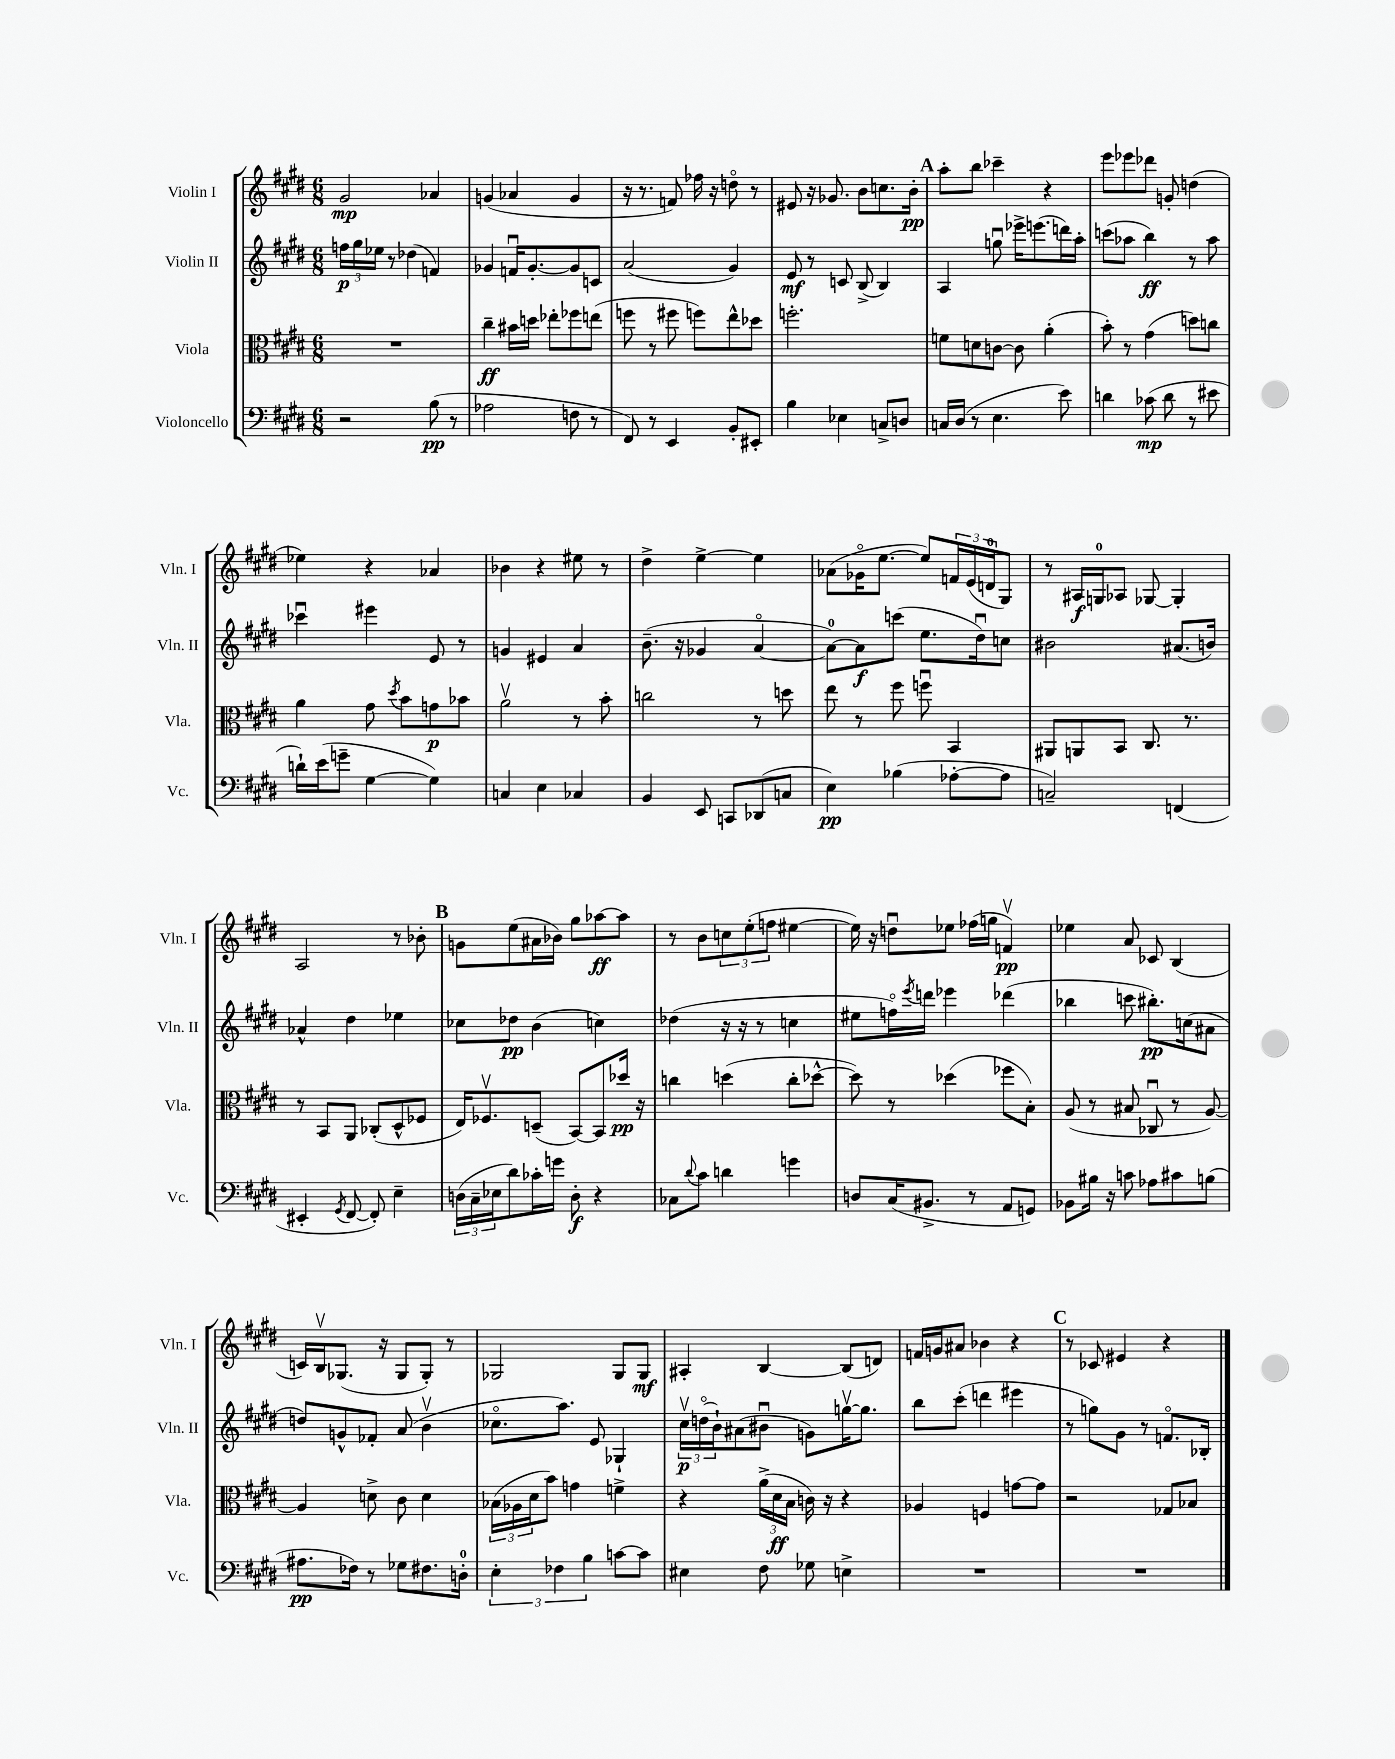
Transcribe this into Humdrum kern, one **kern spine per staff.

**kern	**kern	**kern	**kern
*staff4	*staff3	*staff2	*staff1
*clefF4	*clefC3	*clefG2	*clefG2
*k[f#c#g#d#]	*k[f#c#g#d#]	*k[f#c#g#d#]	*k[f#c#g#d#]
*M6/8	*M6/8	*M6/8	*M6/8
2r	2.r	24ff	2g#
.	.	24gg#	.
.	.	24ee-	.
.	.	8r	.
.	.	(4dd-	.
(8B	.	4f)	4a-
8r	.	.	.
=	=	=	=
2A-	4cc#~	4g-	(4g
.	16b#	16fu	4a-
.	16dd	[8.g-'	.
.	8ee-'	.	.
8F	8ff-	8g-]	4g
8r	(8ee	8c	.
=	=	=	=
8FF#)	8ff	(2a	16r
.	.	.	8.r
8r	8r	.	.
4EE	8ff#	.	8f)
.	8ff)	.	16ff-
.	.	.	16r
8BB'	8ee^^	4g#)	8ddo
8EE#'	8dd-	.	8r
=	=	=	=
4B	2.ff'	8e	8e#
.	.	8r	16r
.	.	.	8.g-
4E-	.	8c	.
.	.	(8B^	8b
8C^	.	4B)	8.cc
8D	.	.	.
.	.	.	16b'
=	=	=	=
16C	8f	4A	8aa'
(16D#	.	.	.
8r	8d	.	8bb
4.E	[8c	8ggu	4ccc-~
.	8c]	16eee-^	.
.	.	(8.eee	.
.	(4a'	.	4r
8e)	.	16ddd)	.
.	.	16aa'	.
=	=	=	=
4d	8b')	(8ccc	8eee
.	8r	8aa-	8eee-
(8c-	(4g#	4bb)	8ddd-
8d	.	.	8g'
8r	8dd)	8r	(4dd
8e#	8cc	8aa-	.
=	=	=	=
16d`)	4a	4ccc-u	4ee-)
(16e	.	.	.
8g~	.	.	.
[4G#	8g#	4eee#	4r
.	8qdd#	.	.
.	8b	.	.
4G#])	8g	8e	4a-
.	8b-	8r	.
=	=	=	=
4C	2av	4g	4b-
4E	.	4e#	4r
4C-	8r	4a	8ee#
.	8b'	.	8r
=	=	=	=
4BB	2cc	(8.b~	4dd#^
.	.	16r	.
8EE	.	4g-	[4ee^
8CC	.	.	.
(8DD-	8r	[4ao	4ee]
8C	8dd	.	.
=	=	=	=
4E)	8ee	8a_)	(8a-
.	8r	8a]	16g-o
.	.	.	[8.ee
(4B-	8ff#	(8ccc	.
.	8ffu	8.ee	8ee])
[8A-'	4BB	.	24f
.	.	.	(24e
.	.	16dd#u)	.
.	.	.	24d
8A-]	.	8cc	8G#)
=	=	=	=
2C~)	8AA#	2b#	8r
.	8AA	.	16A#
.	.	.	16G
.	8BB	.	8A-
.	8.C#	.	[8G-
(4FF	.	(8.a#	4G-']
.	8.r	.	.
.	.	16b)	.
=	=	=	=
4EE#'	8r	4a-^^	2A
.	8BB	.	.
8qGG#	.	.	.
[8FF#	8AA	4dd#	.
8FF#'])	(8C-'	.	.
4E~	8D#^^	4ee-	8r
.	8F-	.	8b-'
=	=	=	=
(24D	16E)	8cc-	8g
24C#~	.	.	.
.	8.F-v	.	.
24E-	.	.	.
8d#)	.	8dd-	(8ee
16c-'	(8D~	(4b	16a#
16g	.	.	16b-)
8D'	[8BB)	.	8gg#
4r	8BB]	4cc)	[8aa-
.	16dd-	.	8aa-]
.	16r	.	.
=	=	=	=
8C-	4cc	(4dd-	8r
8qqd#	.	.	.
8c#	.	.	8b
4d	(4dd	16r	12cc
.	.	16r	.
.	.	.	(12ee'
.	.	8r	.
.	.	.	12ff
4g	8cc'	4cc	[4ee#
.	[8dd-^^	.	.
=	=	=	=
8D	8dd-])	8ee#	16ee#])
.	.	.	16r
(16C#	8r	16ffo)	8ddu
.	.	8qeee	.
8.BB#^	.	16ddd	.
.	(4dd-	4eee-	8ee-
8r	.	.	(16ff-
.	.	.	16gg
8AA	8ff-	(4ddd-	4fv)
8GG)	8B')	.	.
=	=	=	=
8BB-	(8A	4bb-	4ee-
16B#	8r	.	.
16r	.	.	.
8c	8B#	8ccc	8a
8A-	8C-u	8.bb#')	8c-
8c#	8r	.	(4B
.	.	(16cc	.
(8B	[8A)	8a#	.
=	=	=	=
8.A#	4A]	8dd)	16c)
.	.	.	16Bv
.	.	8g^^	(8.G-
16F-)	.	.	.
8r	8d^	8f-'	.
.	.	.	16r
8G-	8c#	(8a	8G-
8.F#	4d	4bv	8G-')
.	.	.	8r
16D'	.	.	.
=	=	=	=
6E'	(24B-	8.cc-o	2G-
.	24A-	.	.
.	24d#	.	.
.	8b)	.	.
6F-	.	.	.
.	.	8.aa)	.
.	4g	.	.
6B	.	.	.
.	.	8e	.
[8c	4f^	4G-`	8G-
8c]	.	.	8G-
=	=	=	=
4E#	4r	24cc#v	4A#'
.	.	(24ddo	.
.	.	24b`)	.
.	.	(8a#	.
8F#	(24a^	8b#u	[4B
.	24d#	.	.
.	24B	.	.
8G-	16c)	8g)	.
.	16r	.	.
4E^	4r	[16ggv	(8B]
.	.	8.gg]	.
.	.	.	8d)
=	=	=	=
2.r	4A-	8bb	16f
.	.	.	16g
.	.	(8ccc#'	8a#
.	4F	4ddd	4b-
.	[8g	4eee#	4r
.	8g]	.	.
=	=	=	=
2.r	2r	8r	8r
.	.	8gg)	8c-
.	.	8g#	4e#
.	.	8r	.
.	8G-	8.fo	4r
.	8B-	.	.
.	.	16B-'	.
==	==	==	==
*-	*-	*-	*-
